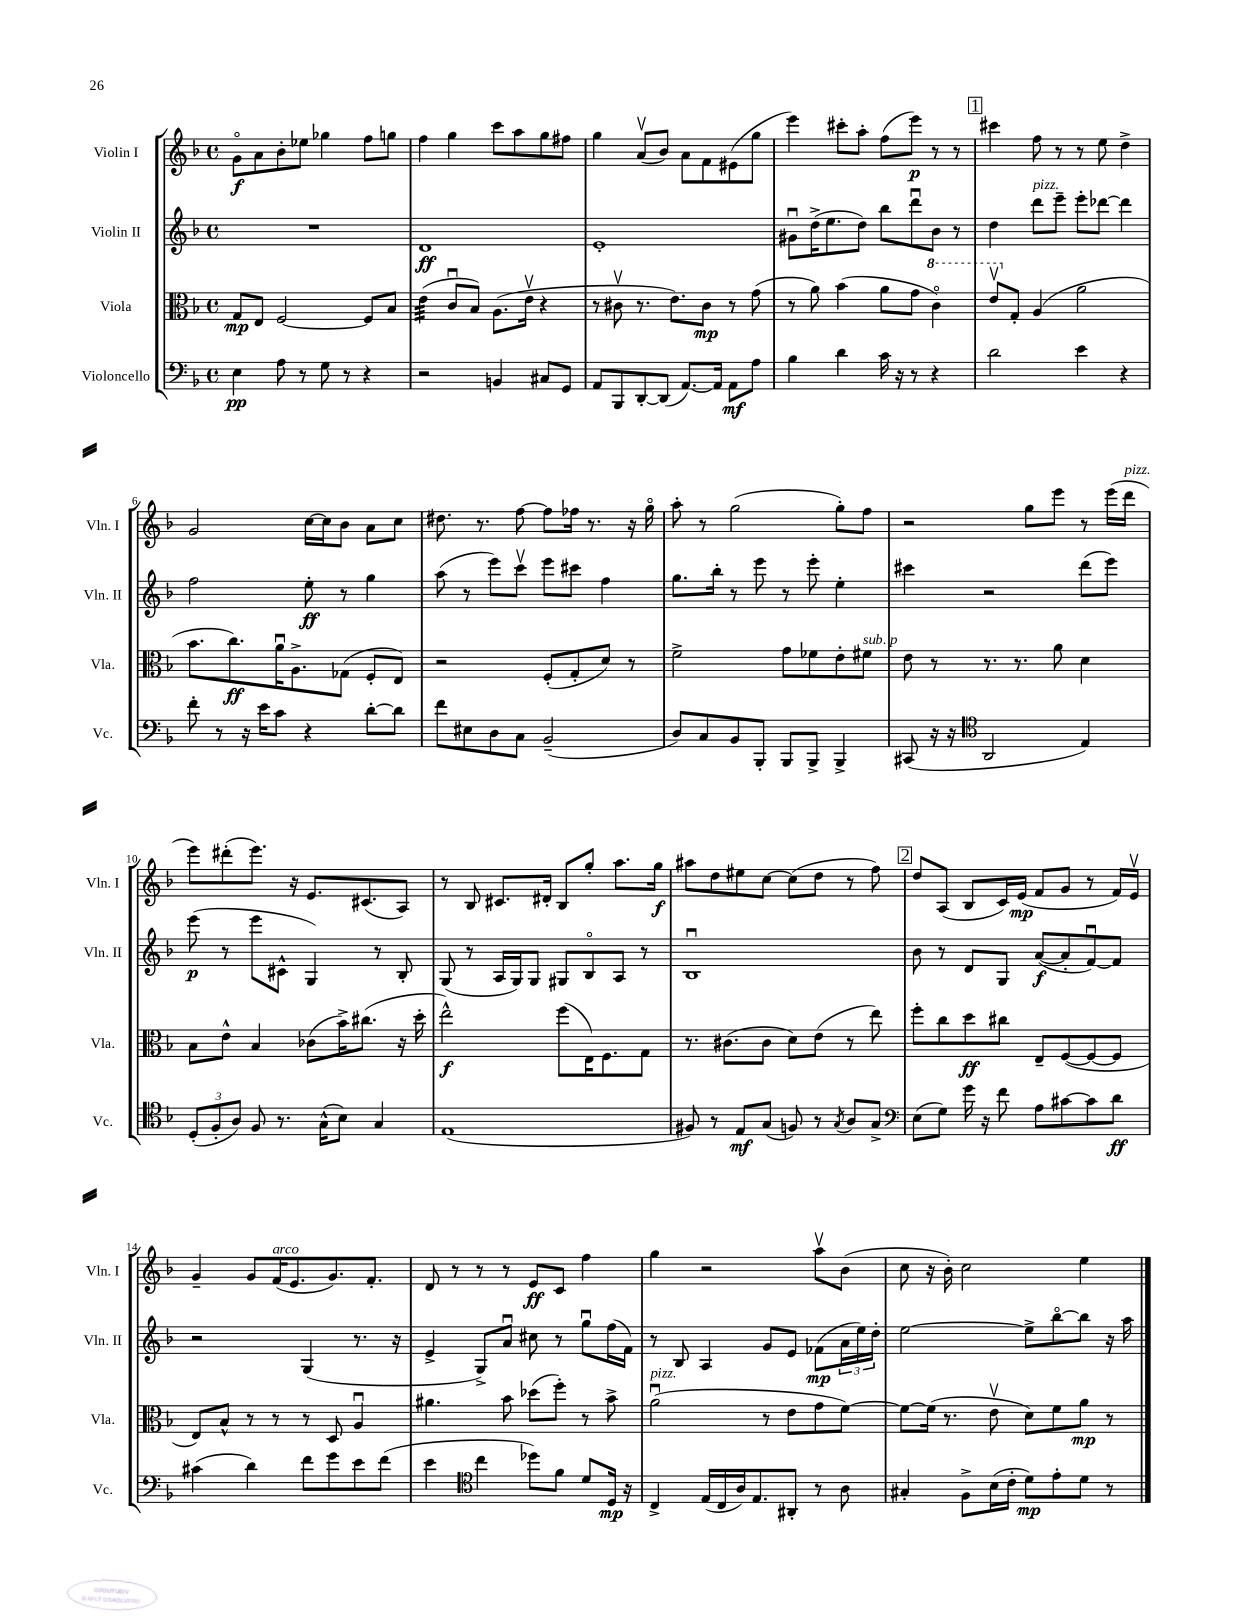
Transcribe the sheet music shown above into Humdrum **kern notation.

**kern	**kern	**kern	**kern
*staff4	*staff3	*staff2	*staff1
*clefF4	*clefC3	*clefG2	*clefG2
*k[b-]	*k[b-]	*k[b-]	*k[b-]
*M4/4	*M4/4	*M4/4	*M4/4
*met(c)	*met(c)	*met(c)	*met(c)
4E\	8G/L	1r	8go\L
.	8E/J	.	8a\
8A\	[2F/	.	8b-'\
8r	.	.	8ee-\J
8G\	.	.	4gg-\
8r	.	.	.
4r	8F/]L	.	8ff\L
.	8B-/J	.	8gg\J
=	=	=	=
2r	(4e\	1d	4ff\
.	8cu/L	.	4gg\
.	8B-/J)	.	.
4BB/	(8.A\L	.	8ccc\L
.	.	.	8aa\
.	16ev\Jk	.	.
8C#/L	4r	.	8gg\
8GG/J	.	.	8ff#\J
=	=	=	=
8AA/L	8r	1e'	4gg\
8BBB-/	8c#v\	.	.
[8DD'/	8.r	.	(8av/L
(8DD/]J	.	.	8b-/J)
.	8.e\L)	.	.
[8.AA/L)	.	.	8a\L
.	8c#\J	.	8f\
16AA/]Jk	.	.	.
8AA\L	8r	.	(8e#\
8A\J	(8g\	.	8gg\J
=	=	=	=
4B-\	8r	8g#u\L	4eee\)
.	8a\)	(16dd^\K	.
.	.	8.ee\	.
4d\	(4b-\	.	8ccc#'\L
.	.	8dd\J)	8aa'\J
16c\	8a\L	8bb-\L	(8ff\L
16r	.	.	.
8r	8g\J	8dddu\	8eee\J)
4r	4cco\)	8b-\J	8r
.	.	8r	8r
=	=	=	=
2d\	8eev/L	4dd\	4ccc#\
.	8G'/J	.	.
.	(4A/	8ddd\L	8ff\
.	.	8eee~\J	8r
4e\	2a\	8eee'\L	8r
.	.	[8ddd-\J	8ee\
4r	.	4ddd-\]	4dd^\
=	=	=	=
8f'\	8.b-\L	2ff\	2g/
8r	.	.	.
.	8.cc\)	.	.
16r	.	.	.
16e\LK	.	.	.
8c\J	16au\K	.	.
.	8.A^\	.	.
4r	.	8ee'\	[16cc\LL
.	.	.	16cc\]J
.	(8G-\J	8r	8b-\J
[8d'\L	8F'/L	4gg\	8a\L
8d\]J	8E/J)	.	8cc\J
=	=	=	=
8f\L	2r	(8aa\	8.dd#\
8E#\	.	8r	.
.	.	.	8.r
8D\	.	8eee\L)	.
8C\J	.	8cccv\J	[8ff\
(2BB-~/	(8F'/L	8eee\L	8ff\]L
.	8G'/	8ccc#\J	16ff-\Jk
.	.	.	8.r
.	8d/J)	4ff\	.
.	8r	.	16r
.	.	.	16ggo\
=	=	=	=
8D/L)	2f^\	8.gg\L	8aa'\
8C/	.	.	8r
.	.	16bb-'\Jk	.
8BB-/	.	8r	(2gg\
8BBB-'/J	.	8eee\	.
8BBB-/L	8g\L	8r	.
8BBB-^/J	8f-\	8eee'\	.
4BBB-^/	8e'\	4ee'\	8gg'\L)
.	8f#\J	.	8ff\J
=	=	=	=
(8CC#/	8e\	4ccc#\	2r
16r	8r	.	.
16r	.	.	.
*clefC4	*	*	*
2AA/	8.r	2r	.
.	8.r	.	.
.	.	.	8gg\L
.	8a\	.	8eee\J
4E/)	4d\	(8ddd\L	8r
.	.	8eee\J)	(16eee\LL
.	.	.	16ddd\JJ
=	=	=	=
(12D'/L	8B-\L	(8eee\	8eee\L)
12F'/	.	.	.
.	8e^^\J	8r	(8ddd#'\
12A/J)	.	.	.
8F/	4B-/	8eee\L	8.eee\J)
8.r	.	8c#^^\J	.
.	.	.	16r
.	(8c-\L	4G/)	8.e/L
(16G^^\LK	.	.	.
8B-\J)	16b-^\K)	.	.
.	(8.cc#\J	.	(8.c#/
4G/	.	8r	.
.	16r	8B-'/	8A/J)
.	16dd'\	.	.
=	=	=	=
(1E	2ee^^\)	(8G/	8r
.	.	8r	8B-/
.	.	16A/LL	8.c#/L
.	.	16G/J)	.
.	.	8G/J	.
.	.	.	16d#'/Jk
.	(8ff\L	8G#/L	8B-/L
.	16E\K)	8B-o/	8gg'/J
.	8.F\	.	.
.	.	8A/J	8.aa\L
.	8G\J	8r	.
.	.	.	16gg\Jk
=	=	=	=
8F#/)	8.r	1B-u	8aa#\L
8r	.	.	8dd\
.	(8.c#\L	.	.
8E/L	.	.	8ee#\
(8G/J	8c#\J	.	[8cc\J
8F/)	8d\L)	.	(8cc\]L
8r	(8e\J	.	8dd\J
8qG/	.	.	.
8A/L	8r	.	8r
8G^/J	8ee\)	.	8ff\)
=	=	=	=
*clefF4	*	*	*
(8E\L	8ff'\L	8b-\	8dd/L
8G\J)	8cc\	8r	(8A/J
16g\	8dd\	8d/L	8B-/L
16r	.	.	.
8f\	8cc#\J	8G/J	16c/L)
.	.	.	(16e/JJ
8A\L	8E~/L	([8a/L	8f/L
[8c#\	([8F/	8a'/]	8g/J
8c#\]	8F/_	[8fu/)	8r
8d\J	8F/]J	8f/]J	16f/LL)
.	.	.	16ev/JJ
=	=	=	=
(4c#\	8E/L)	2r	4g~/
.	8B-^^/J	.	.
4d\)	8r	.	8g/L
.	8r	.	(16f/K
.	.	.	8.e/
8f\L	8r	(4G/	.
8g\	8D/	.	8.g/)
8e\	4Au/	8.r	.
.	.	.	8.f'/J
(8f\J	.	.	.
.	.	16r	.
=	=	=	=
4e\	4.a#\	4e^/	8d/
.	.	.	8r
*clefC4	*	*	*
4cc\	.	8G^/L)	8r
.	8b-\	8au/J	8r
8dd-\L)	(8dd-\L	8cc#\	8e/L
8f\J	8ff'\J)	8r	8c/J
8d/L	8r	8ggu\L	4ff\
16D/Jk	8b-^\	(16ff\L	.
16r	.	16f\JJ)	.
=	=	=	=
4C^/	(2au\	8r	4gg\
.	.	8B-/	.
(16E/LL	.	4A/	2r
16C/	.	.	.
16A/J)	.	.	.
8.E/	.	.	.
.	8r	8g/L	.
8AA#'/J	8e\L	8e/J	.
8r	8g\	(8f-\L	8aav\L
8A\	[8f\J)	24a\L	(8b-\J
.	.	24ee\)	.
.	.	24dd'\JJ	.
=	=	=	=
4G#'/	8f\_L	[2ee\	8cc\
.	(16f\]Jk	.	16r
.	8.r	.	16b-'\)
8F^\L	.	.	2cc\
(16B-\L	8ev\	.	.
16c'\JJ	.	.	.
8d\L)	8d\L)	8ee^\]L	.
8e'\	8f\	[8bb-o\	.
8d\J	8a\J	8bb-\]J	4ee\
8r	8r	16r	.
.	.	16aa\	.
==	==	==	==
*-	*-	*-	*-
